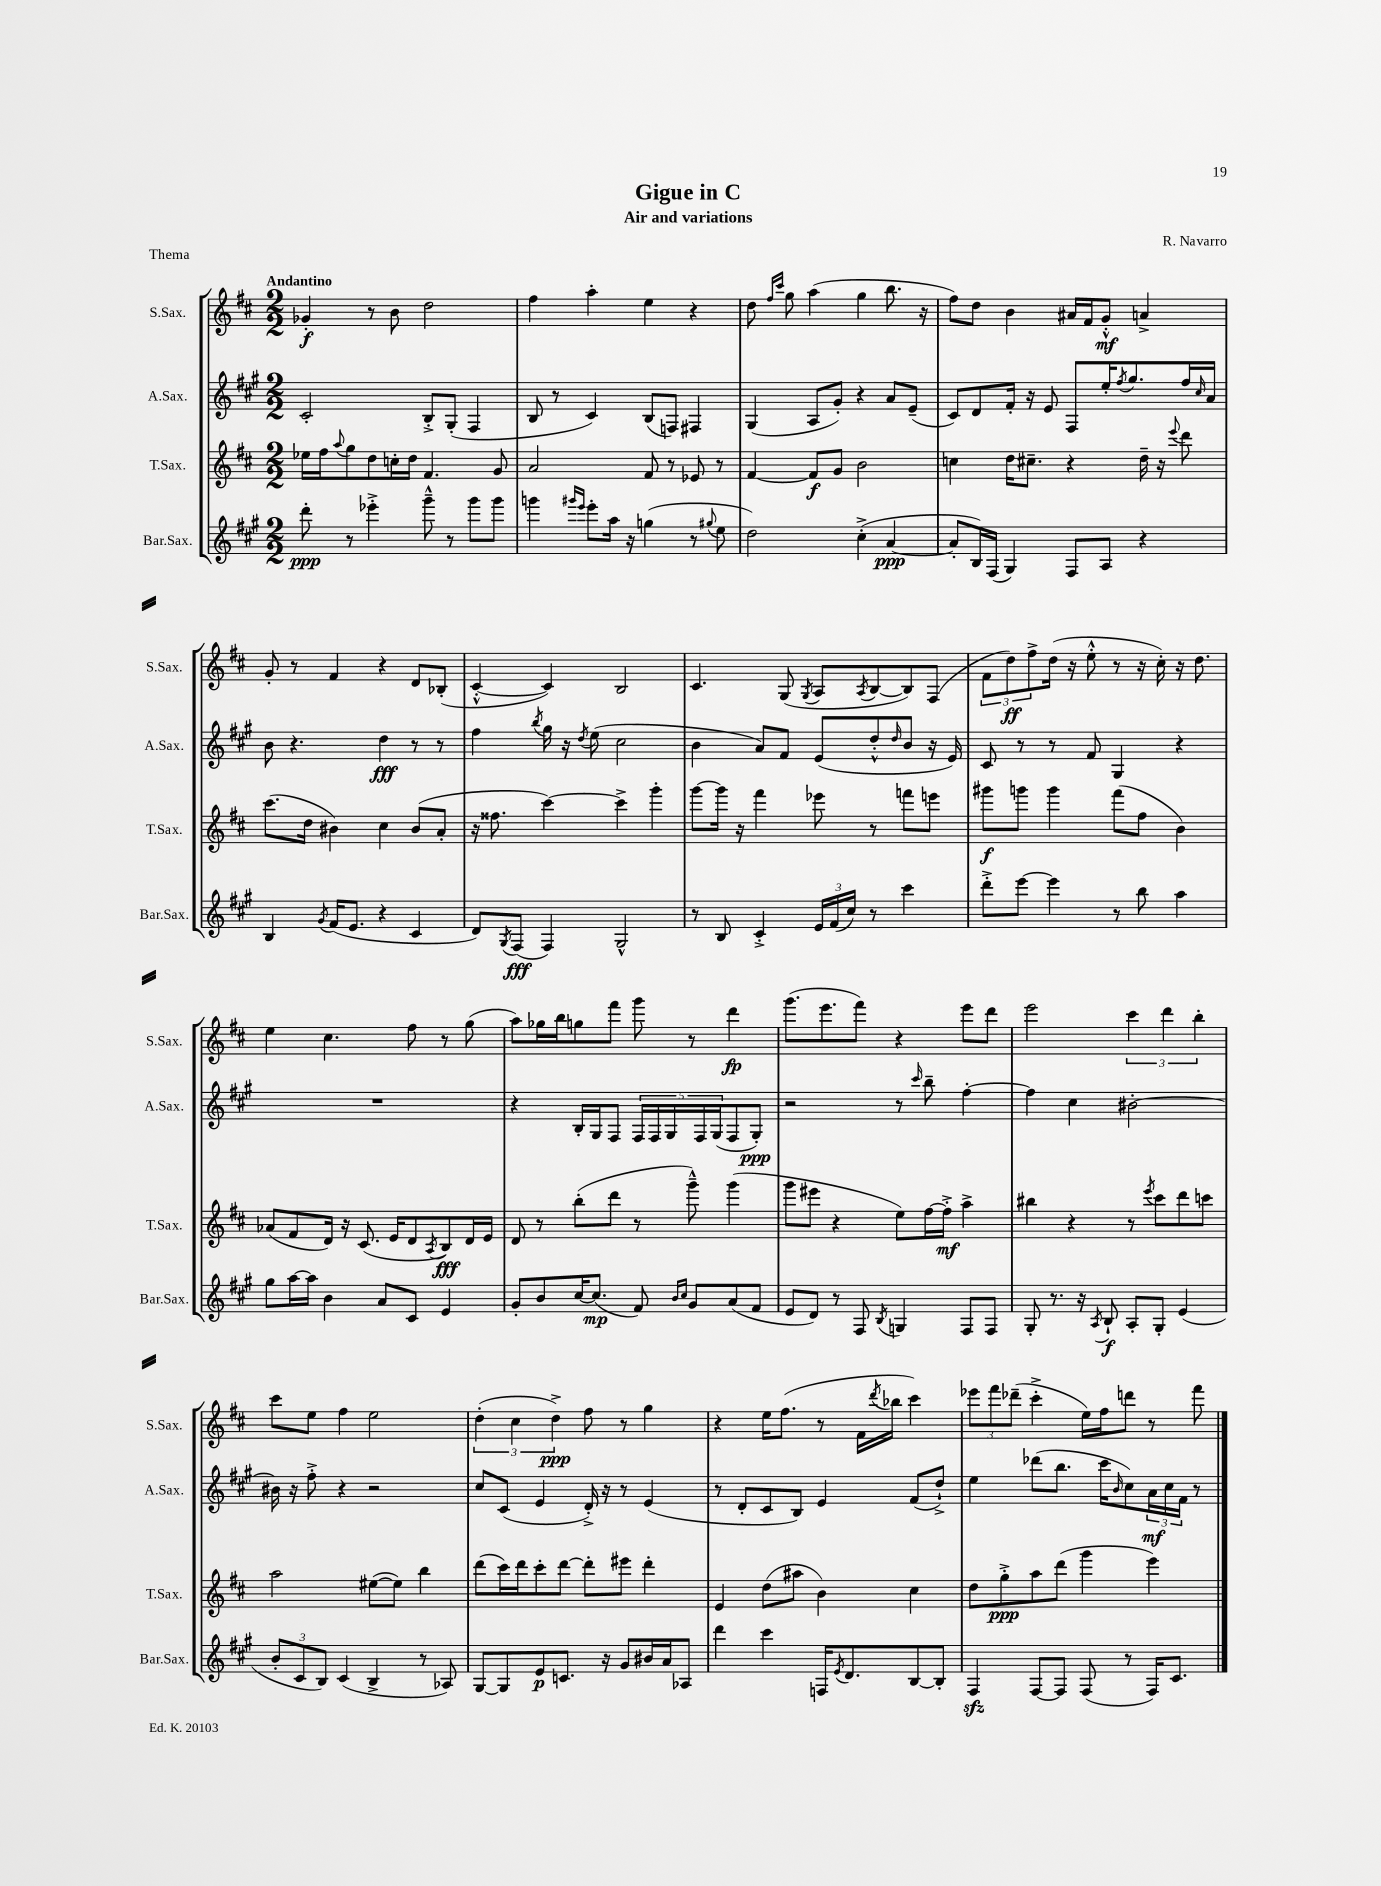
\header { title = "Gigue in C" composer = "R. Navarro" subtitle = "Air and variations" piece = "Thema" }
<<
\new StaffGroup <<
\new Staff = "s0" \with { instrumentName = "S.Sax." shortInstrumentName = "S.Sax." } {
    \clef treble \key d \major \numericTimeSignature \time 2/2 \tempo "Andantino"
    ges'4-.\f r8 b'8 d''2 |
    fis''4 a''4-. e''4 r4 |
    d''8 \grace { fis''16 cis'''16 } g''8 a''4( g''4 b''8. r16 |
    fis''8) d''8 b'4 ais'16 fis'16 g'8-.-^\mf a'4-> |
    g'8-. r8 fis'4 r4 d'8 bes8-.( |
    cis'4~-.-^ cis'4) b2 |
    cis'4. g8( \acciaccatura { g8 } a8 \acciaccatura { a8 } b8~ b8) fis8( |
    \tuplet 3/2 { fis'8 d''8\ff) fis''8-> } d''16( r16 e''8-.-^ r8 r16 cis''16-.) r16 d''8. |
    e''4 cis''4. fis''8 r8 g''8( |
    a''8) ges''16 b''16 g''8 fis'''8 g'''8 r8 d'''4\fp |
    g'''8.( e'''8. fis'''8) r4 e'''8 d'''8 |
    e'''2 \tuplet 3/2 { cis'''4 d'''4 b''4-. } |
    cis'''8 e''8 fis''4 e''2 |
    \tuplet 3/2 { d''4-.( cis''4 d''4->\ppp) } fis''8 r8 g''4 |
    r4 e''16 fis''8.( r8 fis'16 \acciaccatura { d'''8 } bes''16 cis'''4) |
    \tuplet 3/2 { ees'''8 fis'''8 des'''8--( } cis'''4-.-> e''16) fis''16 d'''8 r8 fis'''8 \bar "|." |
}
\new Staff = "s1" \with { instrumentName = "A.Sax." shortInstrumentName = "A.Sax." } {
    \clef treble \key a \major \numericTimeSignature \time 2/2
    cis'2-. b8-.-> gis8-.( fis4 |
    b8 r8 cis'4) b8( f8) fis4 |
    gis4( a8 gis'8-.) r4 a'8 e'8--( |
    cis'8) d'8 fis'16-. r16 e'8 fis8 e''16-. \acciaccatura { fis''8 } gis''8. fis''16 \grace { cis''16 } a'16 |
    b'8 r4. d''4\fff r8 r8 |
    fis''4 \acciaccatura { b''8 } gis''16 r16 \acciaccatura { d''8 } e''8( cis''2 |
    b'4 a'8) fis'8 e'8( d''8-.-^ \grace { d''16 } b'8 r16 e'16) |
    cis'8 r8 r8 fis'8 gis4 r4 |
    R1 |
    r4 b16-. gis16 fis8 \tuplet 5/4 { fis16 fis16 gis16 fis16 gis16( } fis8 gis8-.\ppp) |
    r2 r8 \grace { cis'''16 } b''8-- fis''4~-. |
    fis''4 cis''4 bis'2~-. |
    bis'16 r16 fis''8-.-> r4 r2 |
    cis''8 cis'8( e'4 d'16-.->) r16 r8 e'4( |
    r8 d'8-. cis'8 b8) e'4 fis'8( d''8-!->) |
    e''4 des'''8( b''8. cis'''16 \grace { b'16 } cis''8) \tuplet 3/2 { a'16\mf cis''16 fis'16 } r8 \bar "|." |
}
\new Staff = "s2" \with { instrumentName = "T.Sax." shortInstrumentName = "T.Sax." } {
    \clef treble \key d \major \numericTimeSignature \time 2/2
    ees''16 fis''16 \appoggiatura { a''8 } g''8 d''8 c''16-. d''16 fis'4. g'8 |
    a'2 fis'8 r8 ees'8 r8 |
    fis'4~ fis'8\f g'8 b'2 |
    c''4 d''16 cis''8.-- r4 d''16-- r16 \appoggiatura { e'''8 } d'''8 |
    cis'''8.( d''16 bis'4) cis''4 bis'8( a'8-. |
    r16 fisis''8. cis'''4~) cis'''4-> g'''4-. |
    g'''8~ g'''16 r16 fis'''4 ees'''8 r8 f'''8 e'''8 |
    gis'''8\f g'''8 g'''4 fis'''8( fis''8 b'4) |
    aes'8( fis'8 d'16) r16 cis'8.( e'16 d'8 \acciaccatura { a8 } b8\fff) d'16 e'16 |
    d'8 r8 b''8-.( d'''8 r8 g'''8---^) g'''4( |
    g'''8 eis'''8 r4 e''8) fis''16~ fis''16-.->\mf a''4-> |
    bis''4 r4 r8 \acciaccatura { e'''8 } cis'''8 d'''8 c'''8 |
    a''2 eis''8~( eis''8) b''4 |
    d'''8( cis'''16) d'''16 cis'''8-. d'''8~ d'''8-. eis'''8 d'''4-. |
    e'4 d''8( ais''8 b'4) cis''4 |
    d''8 g''8-.->\ppp a''8 d'''8( g'''4 e'''4) \bar "|." |
}
\new Staff = "s3" \with { instrumentName = "Bar.Sax." shortInstrumentName = "Bar.Sax." } {
    \clef treble \key a \major \numericTimeSignature \time 2/2
    d'''8-.\ppp r8 ees'''4-.-> gis'''8---^ r8 gis'''8 gis'''8 |
    g'''4 \grace { gis'''16 e'''16 } e'''8-. a''16 r16 g''4( r8 \appoggiatura { gis''8 } e''8 |
    d''2) cis''4-.->( a'4~\ppp |
    a'8-. b16) fis16( gis4) fis8 a8 r4 |
    b4 \acciaccatura { gis'8 } fis'16( e'8. r4 cis'4 |
    d'8) \acciaccatura { gis8 } fis8\fff( fis4) gis2-^ |
    r8 b8 cis'4-.-> \tuplet 3/2 { e'16 fis'16( cis''16) } r8 cis'''4 |
    d'''8-.-> e'''8~ e'''4 r8 b''8 a''4 |
    gis''8 a''16~ a''16 b'4 a'8 cis'8 e'4 |
    gis'8-. b'8 cis''16~ cis''8.\mp( fis'8) \grace { b'16 cis''16 } gis'8 a'8( fis'8 |
    e'8 d'8) r8 fis8 \acciaccatura { b8 } g4 fis8 fis8 |
    gis8-. r8. r16 \acciaccatura { a8 } b8-!\f a8-. gis8-. e'4( |
    \tuplet 3/2 { b'8-. cis'8 b8) } cis'4( b4-> r8 aes8) |
    gis8~ gis8 e'8\p c'8. r16 gis'8 bis'16 a'16 aes8 |
    d'''4 cis'''4 f16 \acciaccatura { e'8 } d'8. b8~ b8-. |
    fis4\sfz fis8~ fis8 fis8( r8 fis16) cis'8. \bar "|." |
}
>>
>>
\layout { \context { \Score \remove "Bar_number_engraver" } }
